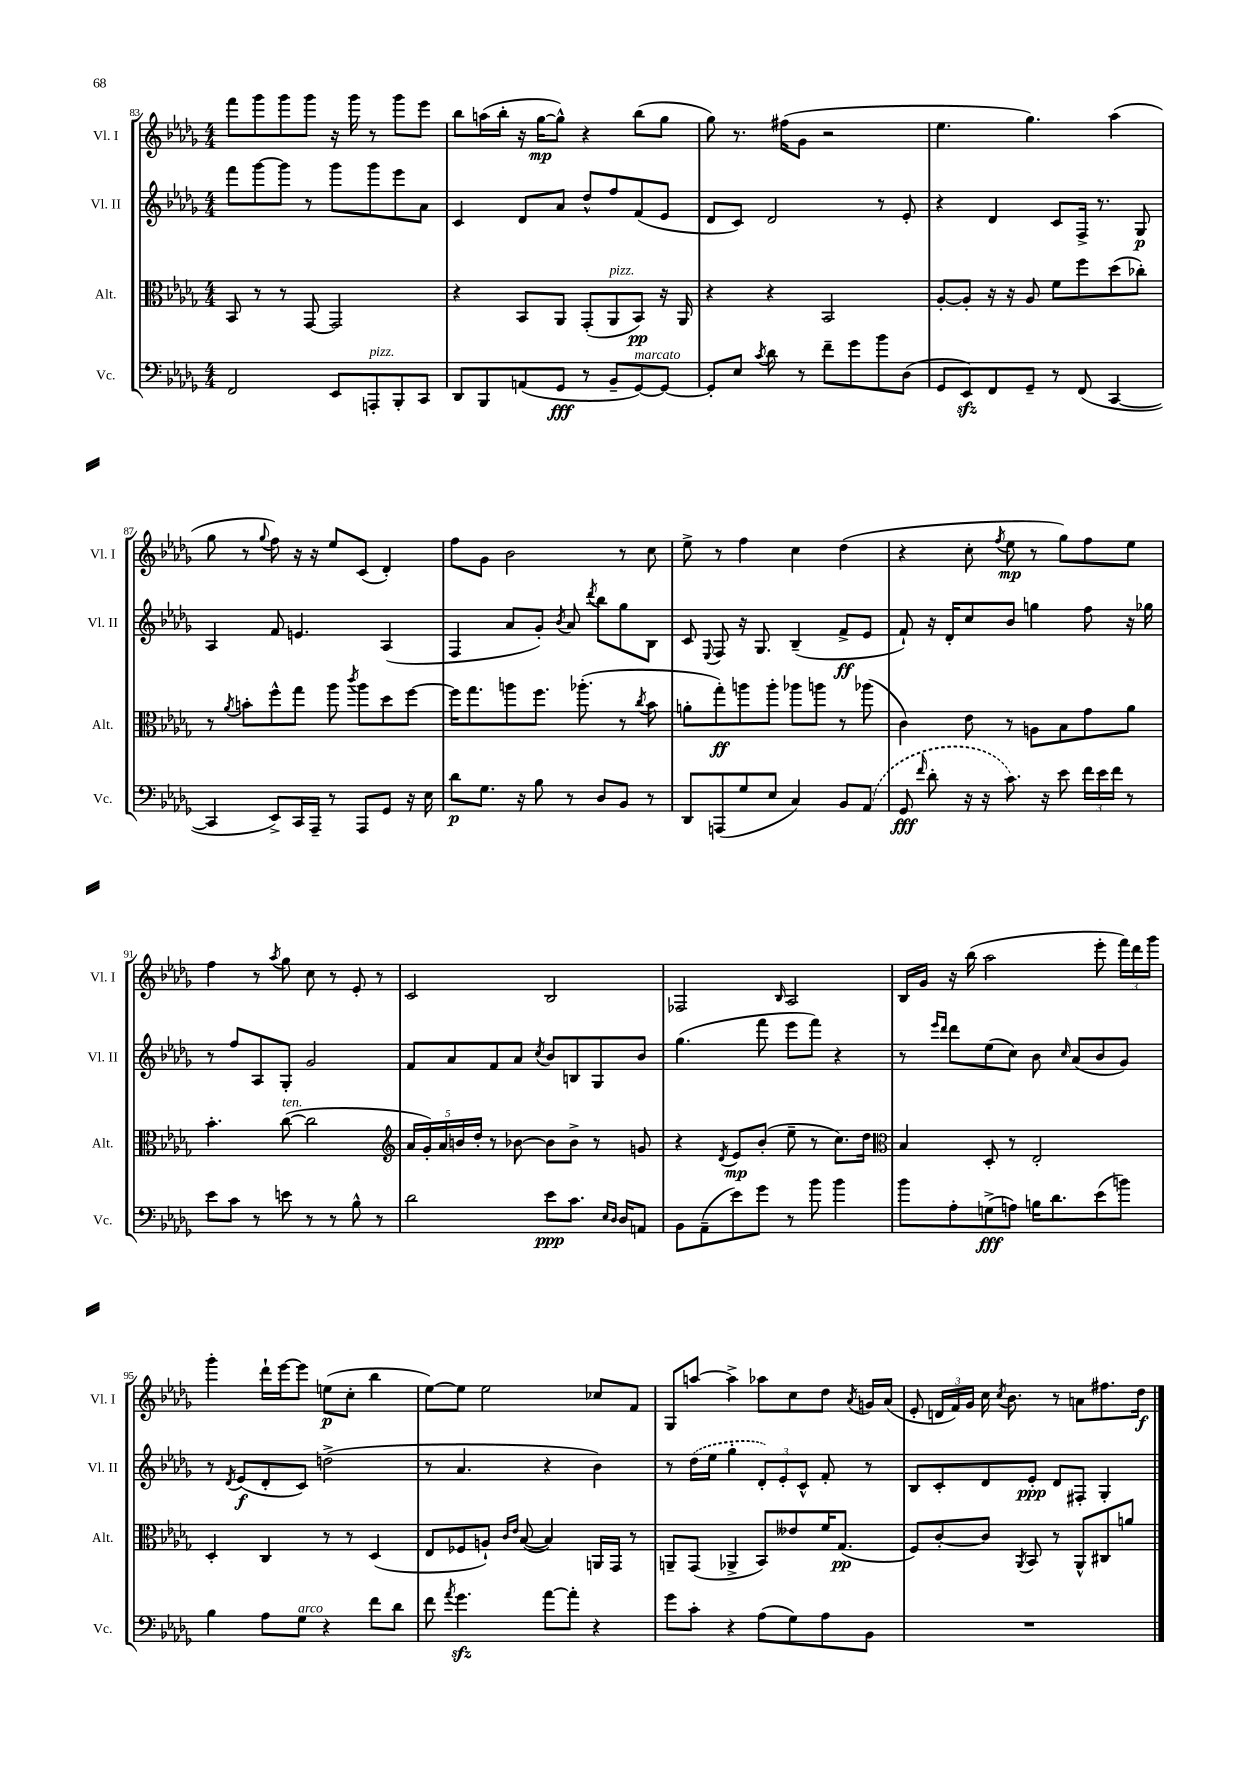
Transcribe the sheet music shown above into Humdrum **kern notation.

**kern	**kern	**kern	**kern
*staff4	*staff3	*staff2	*staff1
*clefF4	*clefC3	*clefG2	*clefG2
*k[b-e-a-d-g-]	*k[b-e-a-d-g-]	*k[b-e-a-d-g-]	*k[b-e-a-d-g-]
*M4/4	*M4/4	*M4/4	*M4/4
2FF/	8BB-/	8fff\L	8fff\L
.	8r	[8ggg-\	8ggg-\
.	8r	8ggg-\]J	8ggg-\
.	[8GG-/	8r	8ggg-\J
8EE-/L	2GG-/]	8ggg-\L	16r
.	.	.	16ggg-\
8AAA'/	.	8ggg-\	8r
8BBB-'/	.	8eee-\	8ggg-\L
8CC/J	.	8a-\J	8eee-\J
=	=	=	=
8DD-/L	4r	4c/	8bb-\L
8BBB-/	.	.	(16aa\L
.	.	.	16bb-'\JJ
(8AA/	8BB-/L	8d-/L	16r
.	.	.	[16gg-\LK
8GG-/J	8AA-/J	8a-/J	8gg-^^\]J)
8r	(8GG-'/L	8dd-^^/L	4r
8BB-~/L	8AA-/	8ff/	.
[8GG-/)	8BB-/J)	(8f/	(8bb-\L
8GG-/_J	16r	8e-/J	8gg-\J
.	16AA-/	.	.
=	=	=	=
8GG-'/]L	4r	8d-/L	8gg-\)
8E-/J	.	8c/J)	8.r
8qc/	.	.	.
8d-\	4r	2d-/	.
.	.	.	(16ff#\LK
8r	.	.	8g-\J
8f~\L	2BB-/	.	2r
8g-\	.	.	.
8b-\	.	8r	.
(8D-\J	.	8e-'/	.
=	=	=	=
8GG-/L	[8A-'/L	4r	4.ee-\
8EE-/)	8A-'/]J	.	.
8FF/	16r	4d-/	.
.	16r	.	.
8GG-~/J	8A-/	.	4.gg-\)
8r	8f\L	8c/L	.
(8FF/	8ff\	16F^/Jk	.
.	.	8.r	.
[4CC/	(8dd-\	.	(4aa-\
.	8cc-'\J)	8G-/	.
=	=	=	=
4CC/]	8r	4A-/	8gg-\
.	8qa-/	.	.
.	8b'\L	.	8r
.	.	.	8qqgg-/
8EE-^/L)	8ff^^\	8f/	8ff\)
16CC/L	8gg-\J	4.e/	16r
16AAA-~/JJ	.	.	16r
8r	8aa-\	.	8ee-/L
.	8qccc/	.	.
8AAA-/L	8aa-\L	.	(8c/J
8GG-/J	8dd-\	(4A-/	4d-'/)
16r	[8ff\J	.	.
16E-\	.	.	.
=	=	=	=
8d-\L	16ff\]LK	4F/	8ff\L
.	8.gg-\	.	.
8.G-\J	.	.	8g-\J
.	8aa\	8a-/L	2b-\
16r	.	.	.
8B-\	8.ff\J	8g-'/J)	.
.	.	8qb-/	.
8r	.	8a-/	.
.	(8.aa-'\	.	.
.	.	8qddd-/	.
8D-/L	.	8bb-\L	.
8BB-/J	8r	8gg-\	8r
.	8qcc/	.	.
8r	8b-\	8B-\J	8cc\
=	=	=	=
8DD-/L	8a'\L	8c/	8ee-^\
.	.	8qqE-/	.
(8AAA/	8gg-'\)	8F/	8r
8G-/	8aa\	16r	4ff\
.	.	8.G-/	.
8E-/J	8aa'\J	.	.
4C/)	8aa-\L	(4B-~/	4cc\
.	8aa\J	.	.
8BB-/L	8r	8f^/L	(4dd-\
(8AA-/J	(8aa-\	8e-/J	.
=	=	=	=
8GG-/	4c\)	8f`/)	4r
16qqf/	.	.	.
8d-'\	.	16r	.
.	.	16d-'/LK	.
16r	8e-\	8cc/	8cc'\
16r	.	.	.
.	.	.	8qff/
8.c\)	8r	8b-/J	8ee-\
.	8A\L	4gg\	8r
16r	.	.	.
8e-\	8B-\	.	8gg-\L)
24f\LL	8g-\	8ff\	8ff\
24e-\	.	.	.
24f\JJ	.	.	.
8r	8a-\J	16r	8ee-\J
.	.	16gg-\	.
=	=	=	=
8e-\L	4.b-'\	8r	4ff\
8c\J	.	8ff/L	.
8r	.	8A-/	8r
.	.	.	8qaa-/
8e\	([8cc\	8G-'/J	8gg-\
8r	2cc\]	2g-/	8cc\
8r	.	.	8r
8B-^^\	.	.	8e-'/
8r	.	.	8r
=	=	=	=
*	*clefG2	*	*
2d-\	20a-/LL	8f/L	2c/
.	20g-'/)	.	.
.	20a-/	.	.
.	.	8a-/	.
.	20b/	.	.
.	20dd-'/JJ	.	.
.	8r	8f/	.
.	[8b-\	8a-/J	.
.	.	8qcc/	.
8e-\L	8b-\]L	8b-/L	2B-/
8.c\J	8b-^\J	8B/	.
.	8r	8G-/	.
16qqE-/LL	.	.	.
16qqD-/JJ	.	.	.
16D-/LK	.	.	.
8AA/J	8g/	8b-/J	.
=	=	=	=
8BB-\L	4r	(4.gg-\	2F-/
(8AA-~\	.	.	.
.	8qd-/	.	.
8e-\)	8e-/L	.	.
8g-\J	(8b-'/J	8fff\	.
.	.	.	16qqB-/
8r	8ee-~\	8eee-\L	2A-/
8b-\	8r	8fff\J)	.
4b-\	8.cc\L)	4r	.
.	16dd-\Jk	.	.
=	=	=	=
*	*clefC3	*	*
8b-\L	4B-/	8r	16B-/LL
.	.	.	16g-/JJ
.	.	16qqeee-/LL	.
.	.	16qqddd-/JJ	.
8A-'\	.	8ddd-\L	16r
.	.	.	(16bb-\
(8G^\	8D-'/	(8ee-\	2aa-\
8A\J)	8r	8cc\J)	.
16B\LK	2E-'/	8b-\	.
8.d-\	.	.	.
.	.	16qqcc/	.
.	.	(8a-/L	.
(8e-\	.	8b-/	8eee-'\
8b\J)	.	8g-/J)	24fff\LL)
.	.	.	24ddd-\
.	.	.	24ggg-\JJ
=	=	=	=
4B-\	4D-'/	8r	4ggg-'\
.	.	8qd-/	.
.	.	(8e-/L	.
8A-\L	4C/	8d-'/	16ddd-`\LL
.	.	.	[16eee-\J
8G-\J	.	8c/J)	8eee-\]J
4r	8r	(2dd^\	(8ee\L
.	8r	.	8cc'\J
8f\L	(4D-/	.	4bb-\
8d-\J	.	.	.
=	=	=	=
8f\	8E-/L	8r	[8ee-\L)
8qa-/	.	.	.
4.g-\	8F-/	4.a-/	8ee-\]J
.	8A`/J)	.	2ee-\
.	16qqc/LL	.	.
.	16qqe-/JJ	.	.
.	([8B-/	.	.
[8a-\L	4B-/])	4r	.
8a-'\]J	.	.	.
4r	16AA/LL	4b-\)	8cc-/L
.	16GG-/JJ	.	.
.	8r	.	8f/J
=	=	=	=
8g-\L	8AA~/L	8r	8G-/L
8c'\J	(8GG-/J	(16dd-\LL	[8aa/J
.	.	16ee-\JJ	.
4r	4AA-^/	4gg-'\	4aa^\]
(8A-\L	8BB-/L)	12d-'/L)	8aa-\L
.	.	12e-'/	.
8G-\)	8e--/	.	8cc\
.	.	12c^^/J	.
8A-\	16f/K	8f'/	8dd-\J
.	(8.G-/J	.	.
.	.	.	8qa-/
8BB-\J	.	8r	16g/LL
.	.	.	(16a-/JJ
=	=	=	=
1r	8F/L)	8B-/L	8e-'/
.	[8c'/	8c'/	24d/LL
.	.	.	24f/)
.	.	.	24g-/JJ
.	8c/]J	8d-/	16cc\
.	.	.	8qcc/
.	.	.	8.b-\
.	8qAA-/	.	.
.	8BB-/	8e-'/J	.
.	8r	8d-/L	8r
.	8AA-^^/L	8F#'/J	8a\L
.	8C#/	4G-'/	8.ff#\
.	8a/J	.	.
.	.	.	16dd-\Jk
==	==	==	==
*-	*-	*-	*-
